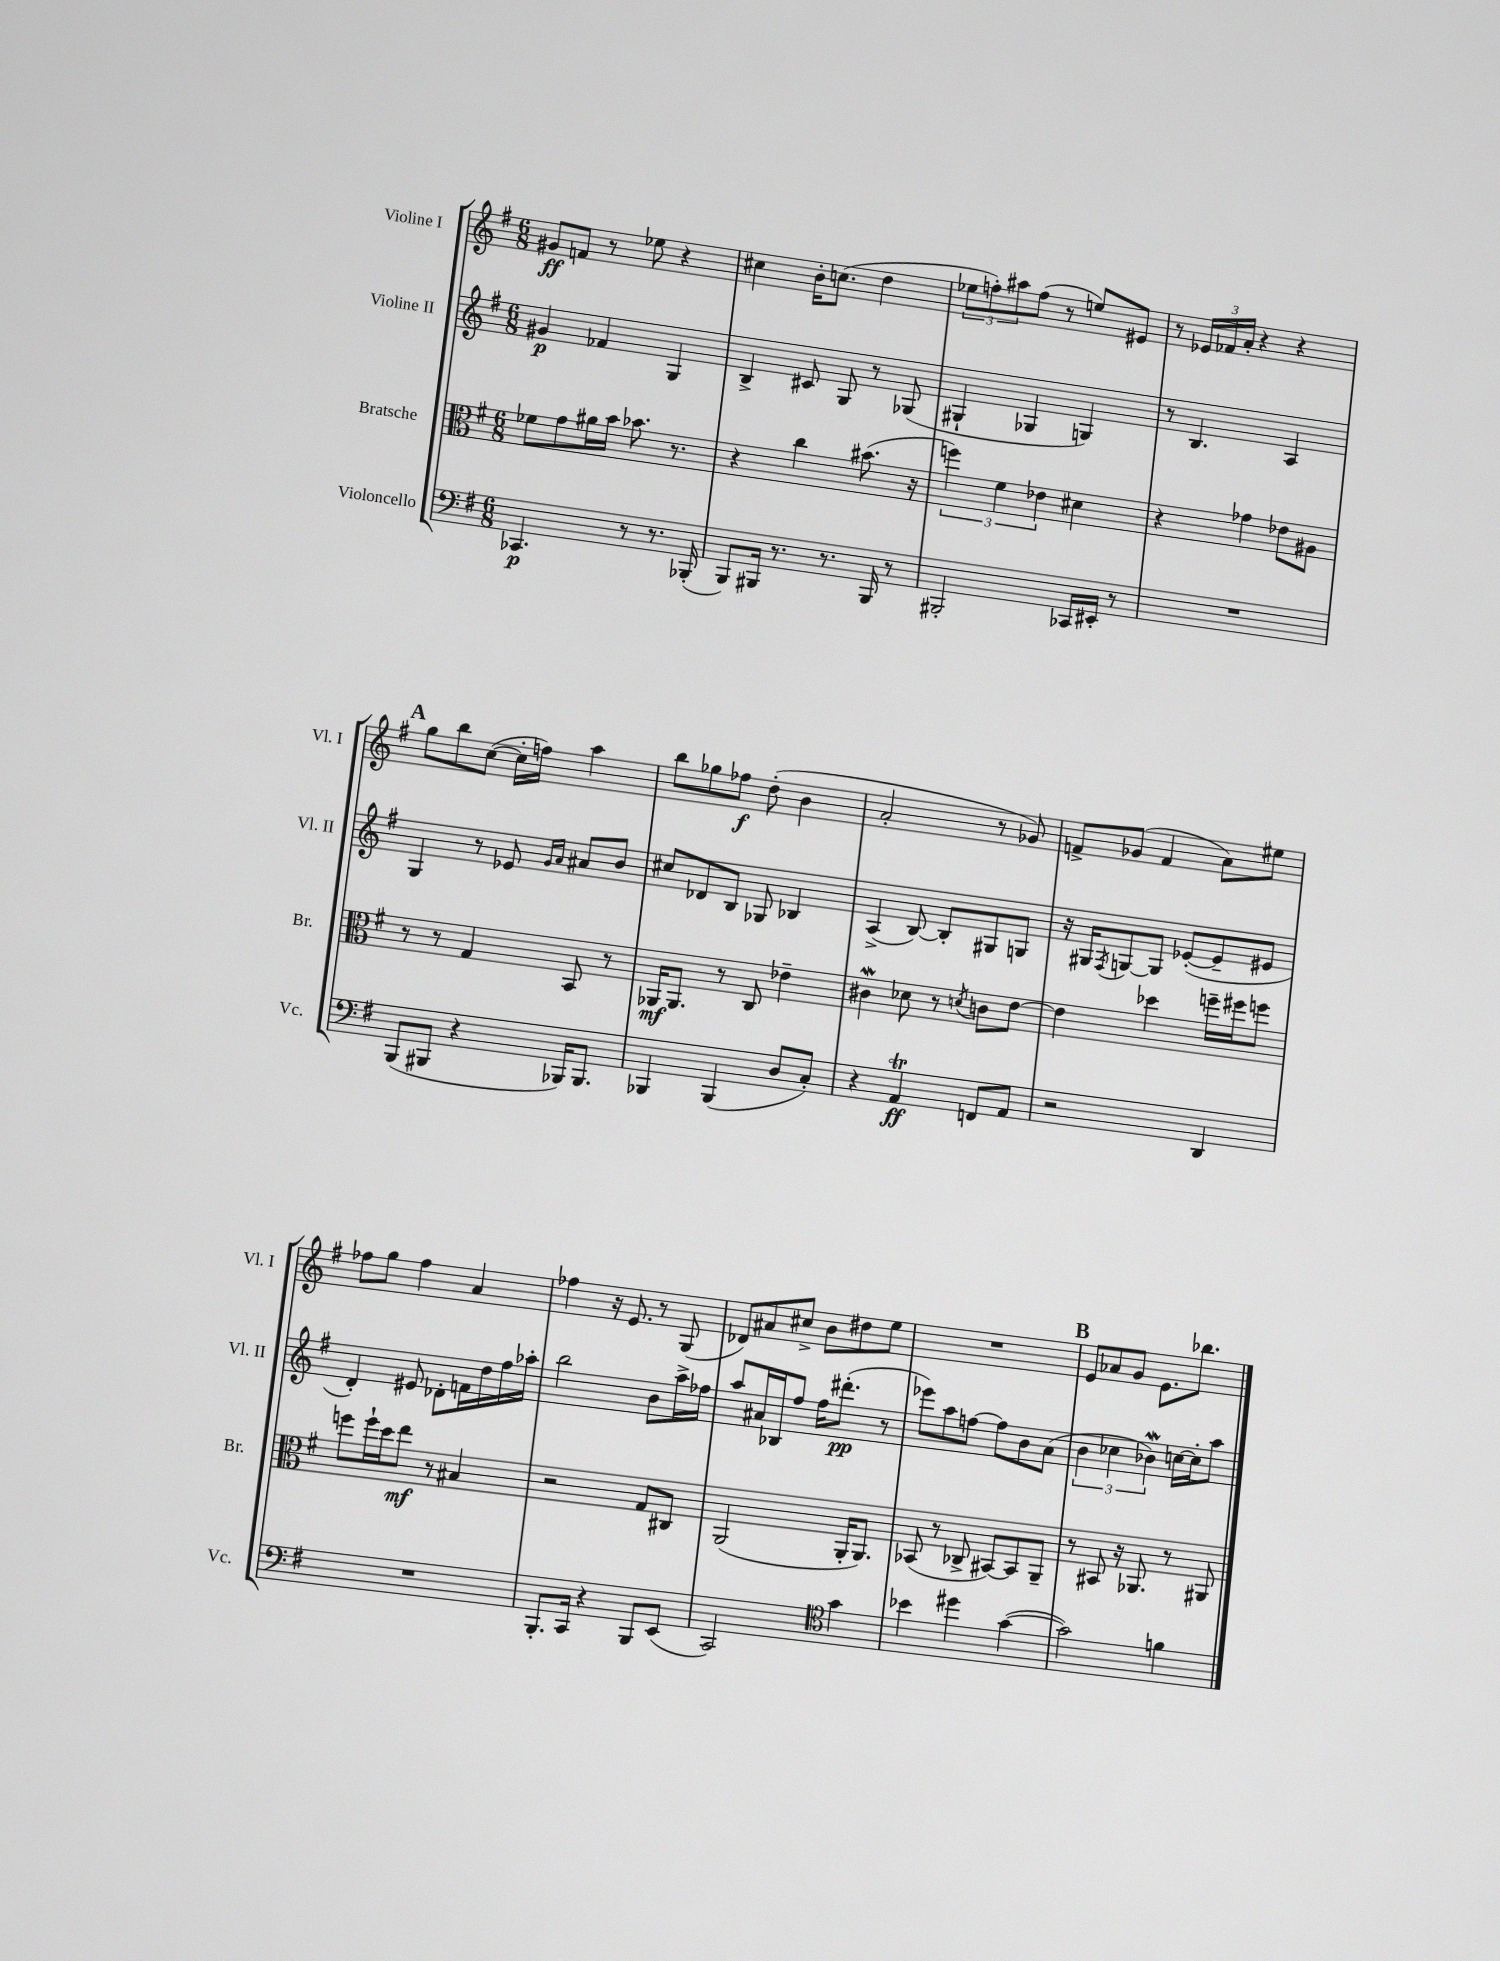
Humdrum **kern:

**kern	**dynam	**kern	**dynam	**kern	**dynam	**kern	**dynam
*part4	*part4	*part3	*part3	*part2	*part2	*part1	*part1
*staff4	*staff4	*staff3	*staff3	*staff2	*staff2	*staff1	*staff1
*I"Violoncello	*	*I"Bratsche	*	*I"Violine II	*	*I"Violine I	*
*I'Vc.	*	*I'Br.	*	*I'Vl. II	*	*I'Vl. I	*
*clefF4	*	*clefC3	*	*clefG2	*	*clefG2	*
*k[f#]	*	*k[f#]	*	*k[f#]	*	*k[f#]	*
*M6/8	*	*M6/8	*	*M6/8	*	*M6/8	*
=1	=1	=1	=1	=1	=1	=1	=1
4.CC-X/	p	8f-X\L	.	4g#X/	p	8g#X/L	ff
.	.	8g\	.	.	.	8fn/J	.
.	.	16a#X\L	.	4f-X/	.	8r	.
.	.	16b\JJ	.	.	.	.	.
8r	.	8.b-X\	.	.	.	8ee-X\	.
8.r	.	.	.	4G/	.	4r	.
.	.	8.r	.	.	.	.	.
(16BBB-X'/	.	.	.	.	.	.	.
=2	=2	=2	=2	=2	=2	=2	=2
8BBB/L)	.	4r	.	4B^/	.	4cc#X\	.
16BBB#X/Jk	.	.	.	.	.	.	.
8.r	.	.	.	.	.	.	.
.	.	4cc\	.	8c#X/	.	16b'\KL	.
.	.	.	.	.	.	(8.ccn\J	.
8.r	.	.	.	8G/	.	.	.
.	.	(8.b#X\	.	8r	.	4dd\	.
16BBB#/	.	.	.	.	.	.	.
8r	.	.	.	(8G-X/	.	.	.
.	.	16r	.	.	.	.	.
=3	=3	=3	=3	=3	=3	=3	=3
2BBB#X'/	.	6ffn\)	.	4G#X`/	.	12ee-X\L	.
.	.	.	.	.	.	12ffn'\)	.
.	.	6f#\	.	.	.	12aa#X\	.
.	.	.	.	4G-X/	.	(8ff\J	.
.	.	6e-X\	.	.	.	.	.
.	.	.	.	.	.	8r	.
16CC-X/LL	.	4d#X\	.	4Gn/)	.	8een/L)	.
16EE#X'/JJ	.	.	.	.	.	.	.
8r	.	.	.	.	.	8e#X/J	.
=4	=4	=4	=4	=4	=4	=4	=4
2.r	.	4r	.	8r	.	8r	.
.	.	.	.	4.B/	.	24e-X/LL	.
.	.	.	.	.	.	24f-X/	.
.	.	.	.	.	.	24a'/JJ	.
.	.	4g-X\	.	.	.	4r	.
.	.	8e-X\L	.	4A/	.	4r	.
.	.	8A#X\J	.	.	.	.	.
!!LO:LB:g=z
!!LO:REH:place=s1:t=A
=5	=5	=5	=5	=5	=5	=5	=5
(8BBB/L	.	8r	.	4G/	.	8gg\L	.
8BBB#X/J	.	8r	.	.	.	8bb\	.
4r	.	4G/	.	8r	.	([8cc\J	.
.	.	.	.	8e-X/	.	16cc'\LL]	.
.	.	.	.	.	.	16ffn\JJ)	.
.	.	.	.	16qqg/LL	.	.	.
.	.	.	.	16qqa/JJ	.	.	.
16BBB-X/KL)	.	8BB/	.	8a#X/L	.	4aa\	.
8.BBB-/J	.	.	.	.	.	.	.
.	.	8r	.	8b/J	.	.	.
=6	=6	=6	=6	=6	=6	=6	=6
4BBB-X/	.	16AA-X/KL	mf	8cc#X/L	.	8bb\L	.
.	.	8.AA-/J	.	.	.	.	.
.	.	.	.	8d-X/	.	8gg-X\	.
(4BBB-/	.	8r	.	8B/J	.	8ff-X\J	f
.	.	8C/	.	8G-X/	.	(8dd'\	.
8D/L	.	4e-X~\	.	4B-X/	.	4b\	.
8C'/J)	.	.	.	.	.	.	.
=7	=7	=7	=7	=7	=7	=7	=7
4r	.	4c#XW\	.	(4A^/	.	2a'/	.
4AAT/	ff	8d-X\	.	[8B/)	.	.	.
.	.	8r	.	8B'/L]	.	.	.
.	.	8qdn/	.	.	.	.	.
8FFn/L	.	8cn\L	.	8G#X/	.	8r	.
8AA/J	.	[8e\J	.	8Gn/J	.	8g-X/)	.
=8	=8	=8	=8	=8	=8	=8	=8
2r	.	4e\]	.	16r	.	8fn^/L	.
.	.	.	.	16G#X/KL	.	.	.
.	.	.	.	8qF#/	.	.	.
.	.	.	.	[8Gn/	.	(8g-X/J	.
.	.	4dd-X\	.	8G/J]	.	4f/	.
.	.	.	.	([8e-X'/L	.	.	.
4DD/	.	16ffn~\LL	.	8e-~/]	.	8a\L)	.
.	.	16ff#X\J	.	.	.	.	.
.	.	8ffn\J	.	8e#X/J	.	8ee#X\J	.
!!LO:LB:g=z
=9	=9	=9	=9	=9	=9	=9	=9
2.r	.	8ffn\L	.	4d'/)	.	8ff-X\L	.
.	.	16ff`\L	.	.	.	8gg\J	.
.	.	16dd\J	.	.	.	.	.
.	.	8ee\J	mf	8e#X/	.	4ff-\	.
.	.	8r	.	8d-X'\L	.	.	.
.	.	4B#X/	.	16fn\L	.	4a/	.
.	.	.	.	16dd\	.	.	.
.	.	.	.	16ff#\	.	.	.
.	.	.	.	16aa-X'\JJ	.	.	.
=10	=10	=10	=10	=10	=10	=10	=10
8.BBB'/L	.	2r	.	2bb\	.	4ff-X\	.
16CC/Jk	.	.	.	.	.	.	.
4r	.	.	.	.	.	16r	.
.	.	.	.	.	.	8.e/	.
8BBB/L	.	8G/L	.	8b\L	.	8r	.
(8EE/J	.	8C#X/J	.	16aa^\L	.	(8G/	.
.	.	.	.	16ff-X\JJ	.	.	.
=11	=11	=11	=11	=11	=11	=11	=11
2CC/)	.	(2AA/	.	8aa/L	.	8d-X/L)	.
.	.	.	.	16a#X/L	.	8a#X/	.
.	.	.	.	16B-X/J	.	.	.
.	.	.	.	8ff#/J	.	8cc#X^/J	.
.	.	.	.	16ff#\KL	.	8b\L	.
.	.	.	.	(8.ddd#X'\J	pp	.	.
*clefC4	*	*	*	*	*	*	*
4g\	.	16AA'/KL	.	.	.	8dd#X\	.
.	.	8.AA/J)	.	.	.	.	.
.	.	.	.	8r	.	8ee\J	.
=12	=12	=12	=12	=12	=12	=12	=12
4b-X\	.	(8BB-X/	.	8eee-X\L)	.	2.r	.
.	.	8r	.	8aa\	.	.	.
4dd#X\	.	8C-X^/	.	[8ffn\J	.	.	.
.	.	[8BB#X/L)	.	8ff\L]	.	.	.
([4g\	.	8BB#/]	.	8b\	.	.	.
.	.	8AA~/J	.	(8a\J	.	.	.
!!LO:REH:place=s1:t=B
=13	=13	=13	=13	=13	=13	=13	=13
2g\])	.	8r	.	6b\	.	8e/L	.
.	.	8BB#X/	.	.	.	8a-X/	.
.	.	.	.	6cc-X\	.	.	.
.	.	16r	.	.	.	8g/J	.
.	.	8.AA-X/	.	.	.	.	.
.	.	.	.	6b-Xw\)	.	.	.
.	.	.	.	.	.	8.e\L	.
4fn\	.	8r	.	[16ccn\LL	.	.	.
.	.	.	.	16cc'\J]	.	8.bb-X\J	.
.	.	8AA#X/	.	8aa\J	.	.	.
==	==	==	==	==	==	==	==
*-	*-	*-	*-	*-	*-	*-	*-
